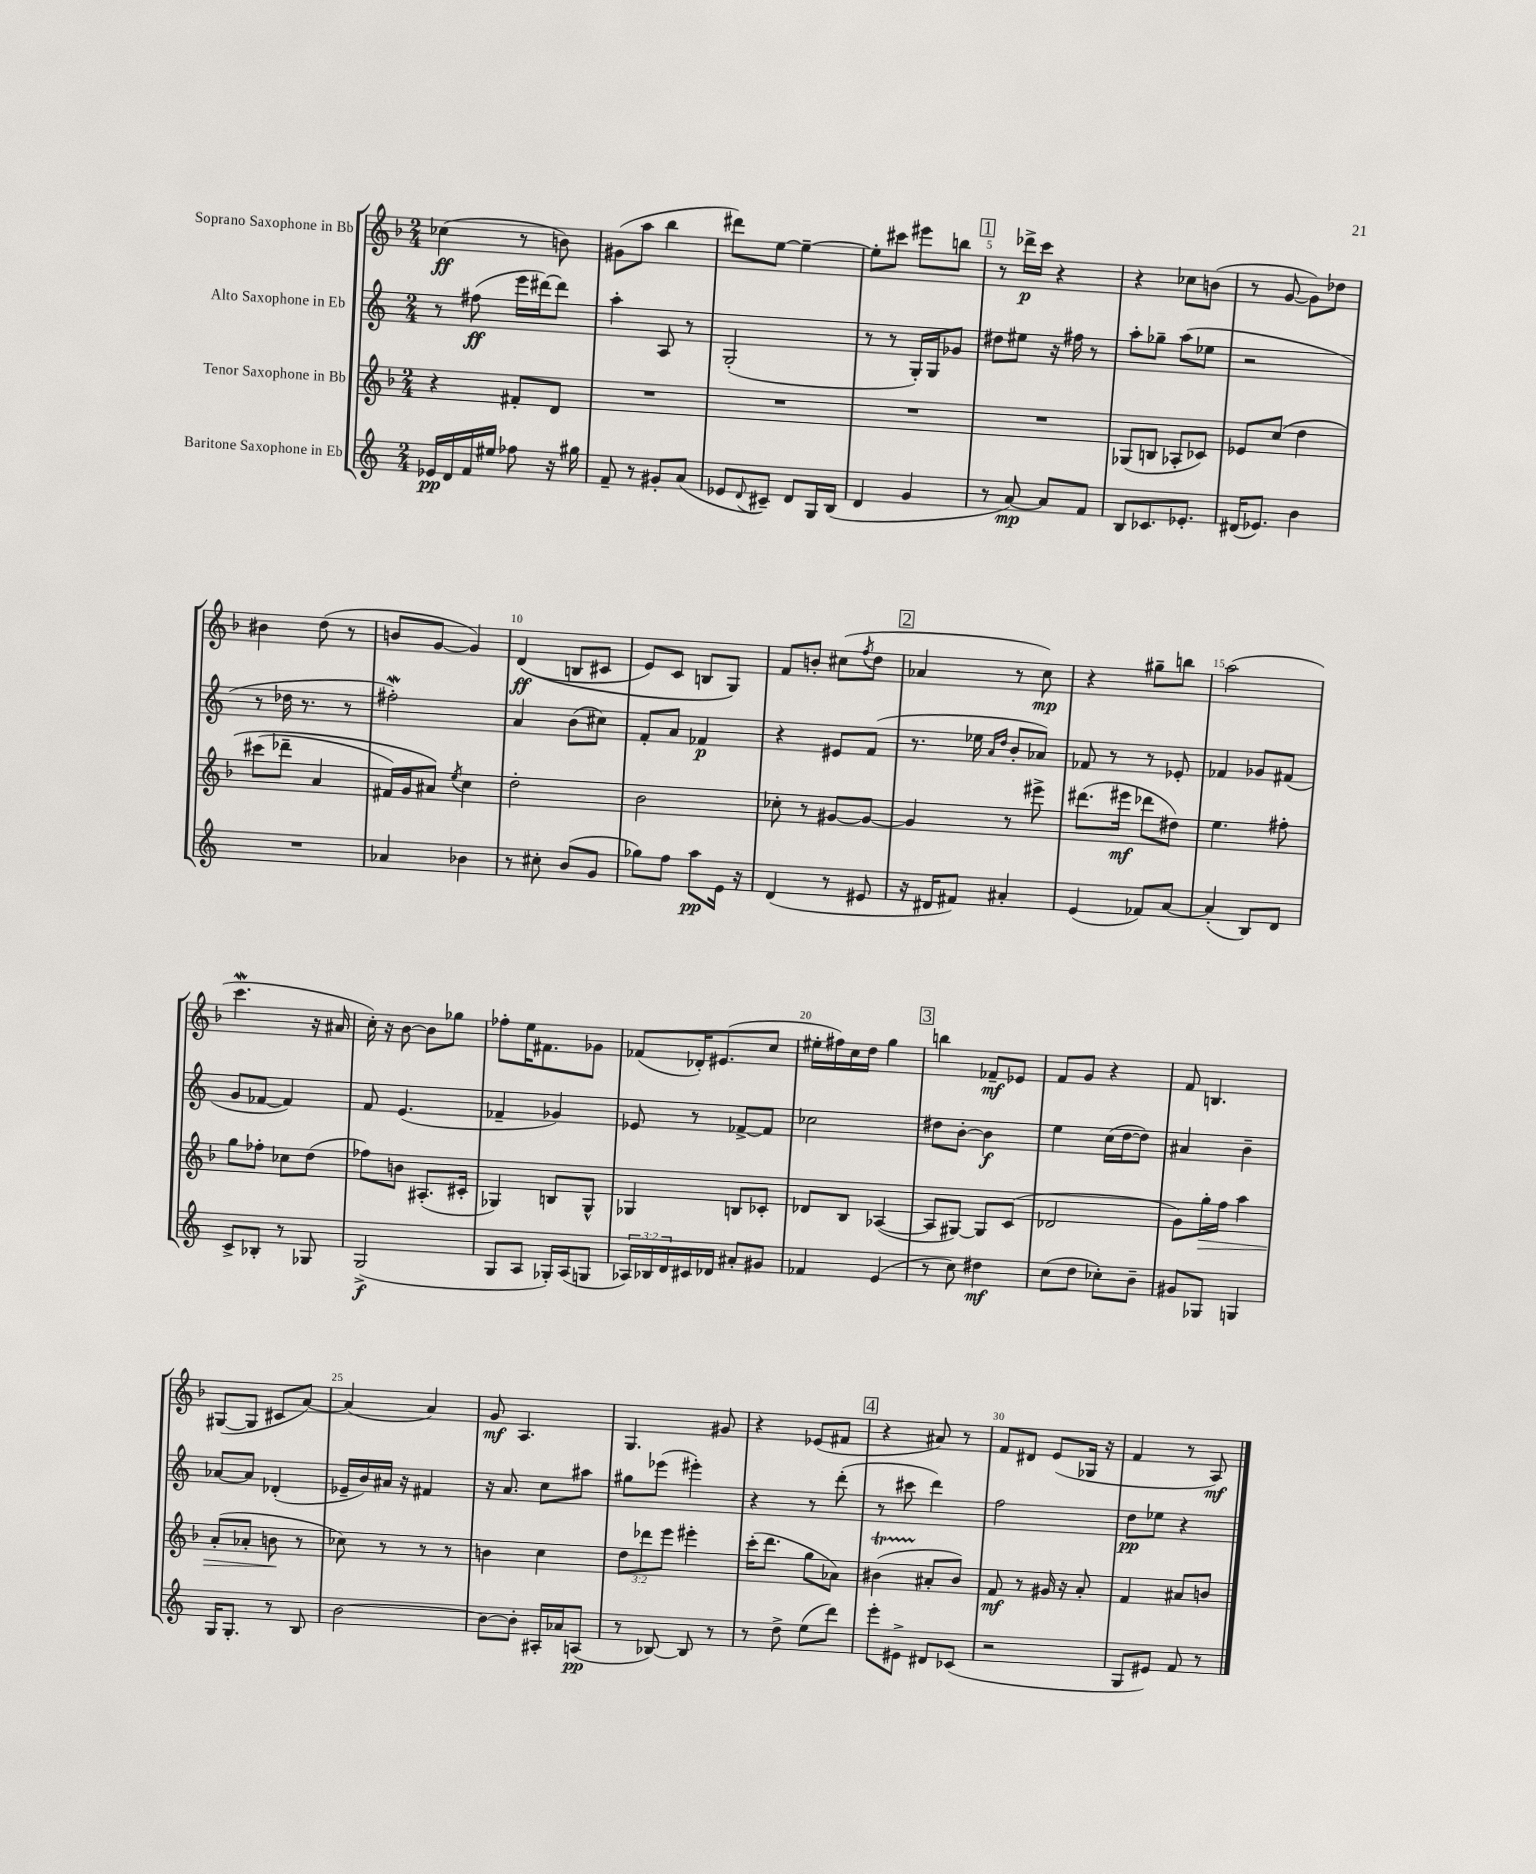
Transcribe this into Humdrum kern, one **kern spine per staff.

**kern	**dynam	**kern	**dynam	**kern	**dynam	**kern	**dynam
*part4	*part4	*part3	*part3	*part2	*part2	*part1	*part1
*staff4	*staff4	*staff3	*staff3	*staff2	*staff2	*staff1	*staff1
*I"Baritone Saxophone in Eb	*	*I"Tenor Saxophone in Bb	*	*I"Alto Saxophone in Eb	*	*I"Soprano Saxophone in Bb	*
*clefG2	*	*clefG2	*	*clefG2	*	*clefG2	*
*k[]	*	*k[b-]	*	*k[]	*	*k[b-]	*
*M2/4	*	*M2/4	*	*M2/4	*	*M2/4	*
=1	=1	=1	=1	=1	=1	=1	=1
16e-X/LL	pp	4r	.	8r	.	(4cc-X\	ff
16d/	.	.	.	.	.	.	.
16f/	.	.	.	(8ff#X\	ff	.	.
16ee#X/JJ	.	.	.	.	.	.	.
8ff-X\	.	8f#X'/L	.	16eee\LL	.	8r	.
.	.	.	.	[16ddd#X\J)	.	.	.
16r	.	8d/J	.	8ddd#\J]	.	8bn\)	.
16gg#X\	.	.	.	.	.	.	.
=2	=2	=2	=2	=2	=2	=2	=2
8f~/	.	2r	.	4aa'\	.	(8g#X\L	.
8r	.	.	.	.	.	8aa\J	.
8g#X'/L	.	.	.	8A/	.	4bb-\	.
(8a/J	.	.	.	8r	.	.	.
=3	=3	=3	=3	=3	=3	=3	=3
8e-X/L	.	2r	.	(2G'/	.	8ddd#X\L)	.
8qqd/	.	.	.	.	.	.	.
8c#X~/J)	.	.	.	.	.	[8ee\J	.
8d/L	.	.	.	.	.	4ee~\_	.
16G/L	.	.	.	.	.	.	.
(16B/JJ	.	.	.	.	.	.	.
=4	=4	=4	=4	=4	=4	=4	=4
4d/	.	2r	.	8r	.	8ee'\L]	.
.	.	.	.	8r	.	8ccc#X\J	.
4g/	.	.	.	16G'/LL)	.	8eee#X\L	.
.	.	.	.	16G/J	.	.	.
.	.	.	.	8g-X/J	.	8bbn\J	.
!!LO:REH:place=s1:t=1
=5	=5	=5	=5	=5	=5	=5	=5
8r	.	2r	.	8dd#X\L	.	8r	.
[8a/)	mp	.	.	8ee#X\J	.	16ddd-X^\LL	p
.	.	.	.	.	.	16ccc\JJ	.
8a/L]	.	.	.	16r	.	4r	.
.	.	.	.	16ff#X\	.	.	.
8f/J	.	.	.	8r	.	.	.
=6	=6	=6	=6	=6	=6	=6	=6
8B/L	.	(8G-X/L	.	8aa'\L	.	4r	.
8.c-X/	.	8Bn/J	.	8gg-X~\J	.	.	.
.	.	8A-X'/L	.	(8aa\L	.	8cc-X\L	.
8.e-X'/J	.	.	.	.	.	.	.
.	.	8c-X/J)	.	8ee-X\J	.	(8bn\J	.
=7	=7	=7	=7	=7	=7	=7	=7
(16d#X/KL	.	8e-X/L	.	2r	.	8r	.
8.e-X/J)	.	.	.	.	.	.	.
.	.	(8cc/J	.	.	.	[8g/	.
4b\	.	4dd\	.	.	.	8g\L])	.
.	.	.	.	.	.	8dd-X\J	.
!!LO:LB:g=z
=8	=8	=8	=8	=8	=8	=8	=8
2r	.	(8ccc#X\L	.	8r	.	4b#X\	.
.	.	8ddd-X~\J	.	16dd-X\	.	.	.
.	.	.	.	8.r	.	.	.
.	.	4a/	.	.	.	(8dd\	.
.	.	.	.	8r	.	8r	.
=9	=9	=9	=9	=9	=9	=9	=9
4a-X/	.	16f#X/LL)	.	2ff#XW'\)	.	8bn/L	.
.	.	16g/J	.	.	.	.	.
.	.	8a#X/J)	.	.	.	[8g/J	.
.	.	8qee/	.	.	.	.	.
4b-X\	.	4cc\	.	.	.	4g/])	.
=10	=10	=10	=10	=10	=10	=10	=10
8r	.	2dd'\	.	4a/	.	((4d/	ff
8cc#X'\	.	.	.	.	.	.	.
(8b/L	.	.	.	(8b\L	.	8Bn/L	.
8g/J	.	.	.	8cc#X\J)	.	8c#X/J	.
=11	=11	=11	=11	=11	=11	=11	=11
8gg-X\L)	.	2b-\	.	8f'/L	.	8e/L)	.
8ff\J	.	.	.	8a/J	.	8c/J	.
8aa\L	pp	.	.	4f-X/	p	8Bn/L	.
16e\Jk	.	.	.	.	.	8G/J)	.
16r	.	.	.	.	.	.	.
=12	=12	=12	=12	=12	=12	=12	=12
(4d/	.	8cc-X'\	.	4r	.	8f/L	.
.	.	8r	.	.	.	8bn'/J	.
8r	.	[8g#X/L	.	8e#X/L	.	(8cc#X\L	.
.	.	.	.	.	.	8qff/	.
8e#X/	.	8g#/J_	.	(8f/J	.	8dd\J	.
!!LO:REH:place=s1:t=2
=13	=13	=13	=13	=13	=13	=13	=13
16r	.	4g#/]	.	8.r	.	4a-X/	.
16d#X/KL	.	.	.	.	.	.	.
8f#X/J)	.	.	.	.	.	.	.
.	.	.	.	16ee-X\	.	.	.
.	.	.	.	16qqa/LL	.	.	.
.	.	.	.	16qqdd/JJ	.	.	.
4a#X'/	.	8r	.	8b'/L	.	8r	.
.	.	8eee#X^\	.	8a-X/J)	.	8cc\)	mp
=14	=14	=14	=14	=14	=14	=14	=14
(4e/	.	(8.ddd#X\L	.	8f-X/	.	4r	.
.	.	.	.	8r	.	.	.
.	.	16eee#X\Jk	mf	.	.	.	.
8f-X/L)	.	8ddd-X\L	.	8r	.	8gg#X~\L	.
[8a/J	.	8dd#X\J)	.	8e-X'/	.	8bbn\J	.
=15	=15	=15	=15	=15	=15	=15	=15
(4a'/]	.	4.ee\	.	4f-X/	.	(2aa\	.
8B/L)	.	.	.	8g-X/L	.	.	.
8d/J	.	8ff#X'\	.	(8f#X/J	.	.	.
!!LO:LB:g=z
=16	=16	=16	=16	=16	=16	=16	=16
8c^/L	.	8gg\L	.	8g/L	.	4.cccW\	.
8B-X'/J	.	8ff-X'\J	.	[8f-X/J	.	.	.
8r	.	8cc-X\L	.	4f-/])	.	.	.
8G-X/	.	(8dd\J	.	.	.	16r	.
.	.	.	.	.	.	16a#X/	.
=17	=17	=17	=17	=17	=17	=17	=17
(2G^/	f	8ff-X\L)	.	8f/	.	16cc'\)	.
.	.	.	.	.	.	16r	.
.	.	8bn\J	.	(4.e/	.	[8b-\	.
.	.	(8.A#X'/L	.	.	.	8b-\L]	.
.	.	.	.	.	.	8gg-X\J	.
.	.	16c#X'/Jk	.	.	.	.	.
=18	=18	=18	=18	=18	=18	=18	=18
8G/L	.	4G-X/)	.	4f-X~/	.	8ff-X'\L	.
8A/J	.	.	.	.	.	16ee\K	.
.	.	.	.	.	.	8.f#X\	.
16G-X'/LL)	.	8Bn/L	.	4g-X/)	.	.	.
(16A/J	.	.	.	.	.	.	.
8Gn/J	.	8G-^^/J	.	.	.	8g-X\J	.
=19	=19	=19	=19	=19	=19	=19	=19
24A-X/LL)	.	4G-X/	.	8e-X/	.	(8f-X/L	.
24B-X/	.	.	.	.	.	.	.
24d/	.	.	.	.	.	.	.
16c#X/	.	.	.	8r	.	16d-X'/K)	.
16d-X/JJ	.	.	.	.	.	(8.e#X/	.
8a#X'/L	.	8Bn/L	.	[8f-X^/L	.	.	.
8g#X/J	.	8c-X'/J	.	8f-/J]	.	8cc/J	.
=20	=20	=20	=20	=20	=20	=20	=20
4f-X/	.	8d-X/L	.	2cc-X\	.	16ee#X'\LL	.
.	.	.	.	.	.	16ff#X\)	.
.	.	8B-/J	.	.	.	16cc\	.
.	.	.	.	.	.	16dd\JJ	.
(4e/	.	([4A-X/	.	.	.	4gg\	.
!!LO:REH:place=s1:t=3
=21	=21	=21	=21	=21	=21	=21	=21
8r	.	8A-/L]	.	8dd#X\L	.	4bbn\	.
8cc\)	.	[8G#X/J)	.	[8b'\J	.	.	.
4dd#X\	mf	8G#/L]	.	4b\]	f	8f-X~/L	mf
.	.	(8c/J	.	.	.	8e-X/J	.
=22	=22	=22	=22	=22	=22	=22	=22
(8cc\L	.	2d-X/	.	4ee\	.	8f/L	.
8dd\J	.	.	.	.	.	8g/J	.
8cc-X'\L)	.	.	.	(16cc\LL	.	4r	.
.	.	.	.	[16dd\J	.	.	.
8b~\J	.	.	.	8dd\J])	.	.	.
=23	=23	=23	=23	=23	=23	=23	=23
8g#X/L	.	8g\L)	.	4a#X/	.	8f/	.
!	!	!	!LO:HP:b	!	!	!	!
8G-X/J	.	16gg'\L	>	.	.	4.Bn/	.
.	.	16ff\JJ	.	.	.	.	.
4Gn/	.	4aa\	.	4b~\	.	.	.
!!LO:LB:g=z
=24	=24	=24	=24	=24	=24	=24	=24
16G/KL	.	(8a'/L	.	[8a-X/L	.	([8G#X/L	.
8.G'/J	.	.	.	.	.	.	.
.	.	8a-X'/J	.	8a-/J]	.	8G#/J]	.
8r	.	8bn\	.	(4d-X'/	.	8c#X/L	.
8B/	.	8r	]	.	.	[8a/J)	.
=25	=25	=25	=25	=25	=25	=25	=25
[2b\	.	8cc-X\)	.	16e-X~/LL	.	(4a/]	.
.	.	.	.	16b/)	.	.	.
.	.	8r	.	16a#X/JJ	.	.	.
.	.	.	.	16r	.	.	.
.	.	8r	.	4f#X/	.	4a/)	.
.	.	8r	.	.	.	.	.
=26	=26	=26	=26	=26	=26	=26	=26
8b\L_	.	4bn\	.	16r	.	8g/	mf
.	.	.	.	8.a/	.	.	.
8b'\J]	.	.	.	.	.	4.A/	.
16A#X'/LL	.	4cc\	.	8cc\L	.	.	.
16a-X/J	.	.	.	.	.	.	.
(8An/J	pp	.	.	8aa#X\J	.	.	.
=27	=27	=27	=27	=27	=27	=27	=27
8r	.	12dd\L	.	8gg#X\L	.	4.G/	.
.	.	12ddd-X\	.	.	.	.	.
[8B-X/)	.	.	.	(8eee-X\J	.	.	.
.	.	12eee\J	.	.	.	.	.
8B-/]	.	4eee#X'\	.	4eee#X'\)	.	.	.
8r	.	.	.	.	.	8g#X/	.
=28	=28	=28	=28	=28	=28	=28	=28
8r	.	(16ccc'\KL	.	4r	.	4r	.
.	.	8.ddd\J	.	.	.	.	.
8dd^\	.	.	.	.	.	.	.
(8ee\L	.	8gg\L	.	8r	.	(8e-X/L	.
8ddd\J)	.	8a-X\J)	.	(8ddd'\	.	8f#X/J	.
!!LO:REH:place=s1:t=4
=29	=29	=29	=29	=29	=29	=29	=29
8eee'\L	.	(4b#Xt\	.	8r	.	4r	.
8e#X^\J	.	.	.	8ccc#X\	.	.	.
8d#X/L	.	8a#X'/L	.	4ddd\)	.	8a#X/)	.
(8c-X/J	.	8b#/J)	.	.	.	8r	.
=30	=30	=30	=30	=30	=30	=30	=30
2r	.	8f/	mf	2ff\	.	8f/L	.
.	.	8r	.	.	.	8d#X/J	.
.	.	16g#X/	.	.	.	(8e/L	.
.	.	16r	.	.	.	.	.
.	.	8a'/	.	.	.	16G-X/Jk	.
.	.	.	.	.	.	16r	.
=31	=31	=31	=31	=31	=31	=31	=31
8G/L	.	4f/	.	8dd\L	pp	4f/	.
8e#X/J)	.	.	.	8ee-X\J	.	.	.
8f/	.	8a#X/L	.	4r	.	8r	.
8r	.	8bn/J	.	.	.	8A/)	mf
==	==	==	==	==	==	==	==
*-	*-	*-	*-	*-	*-	*-	*-
